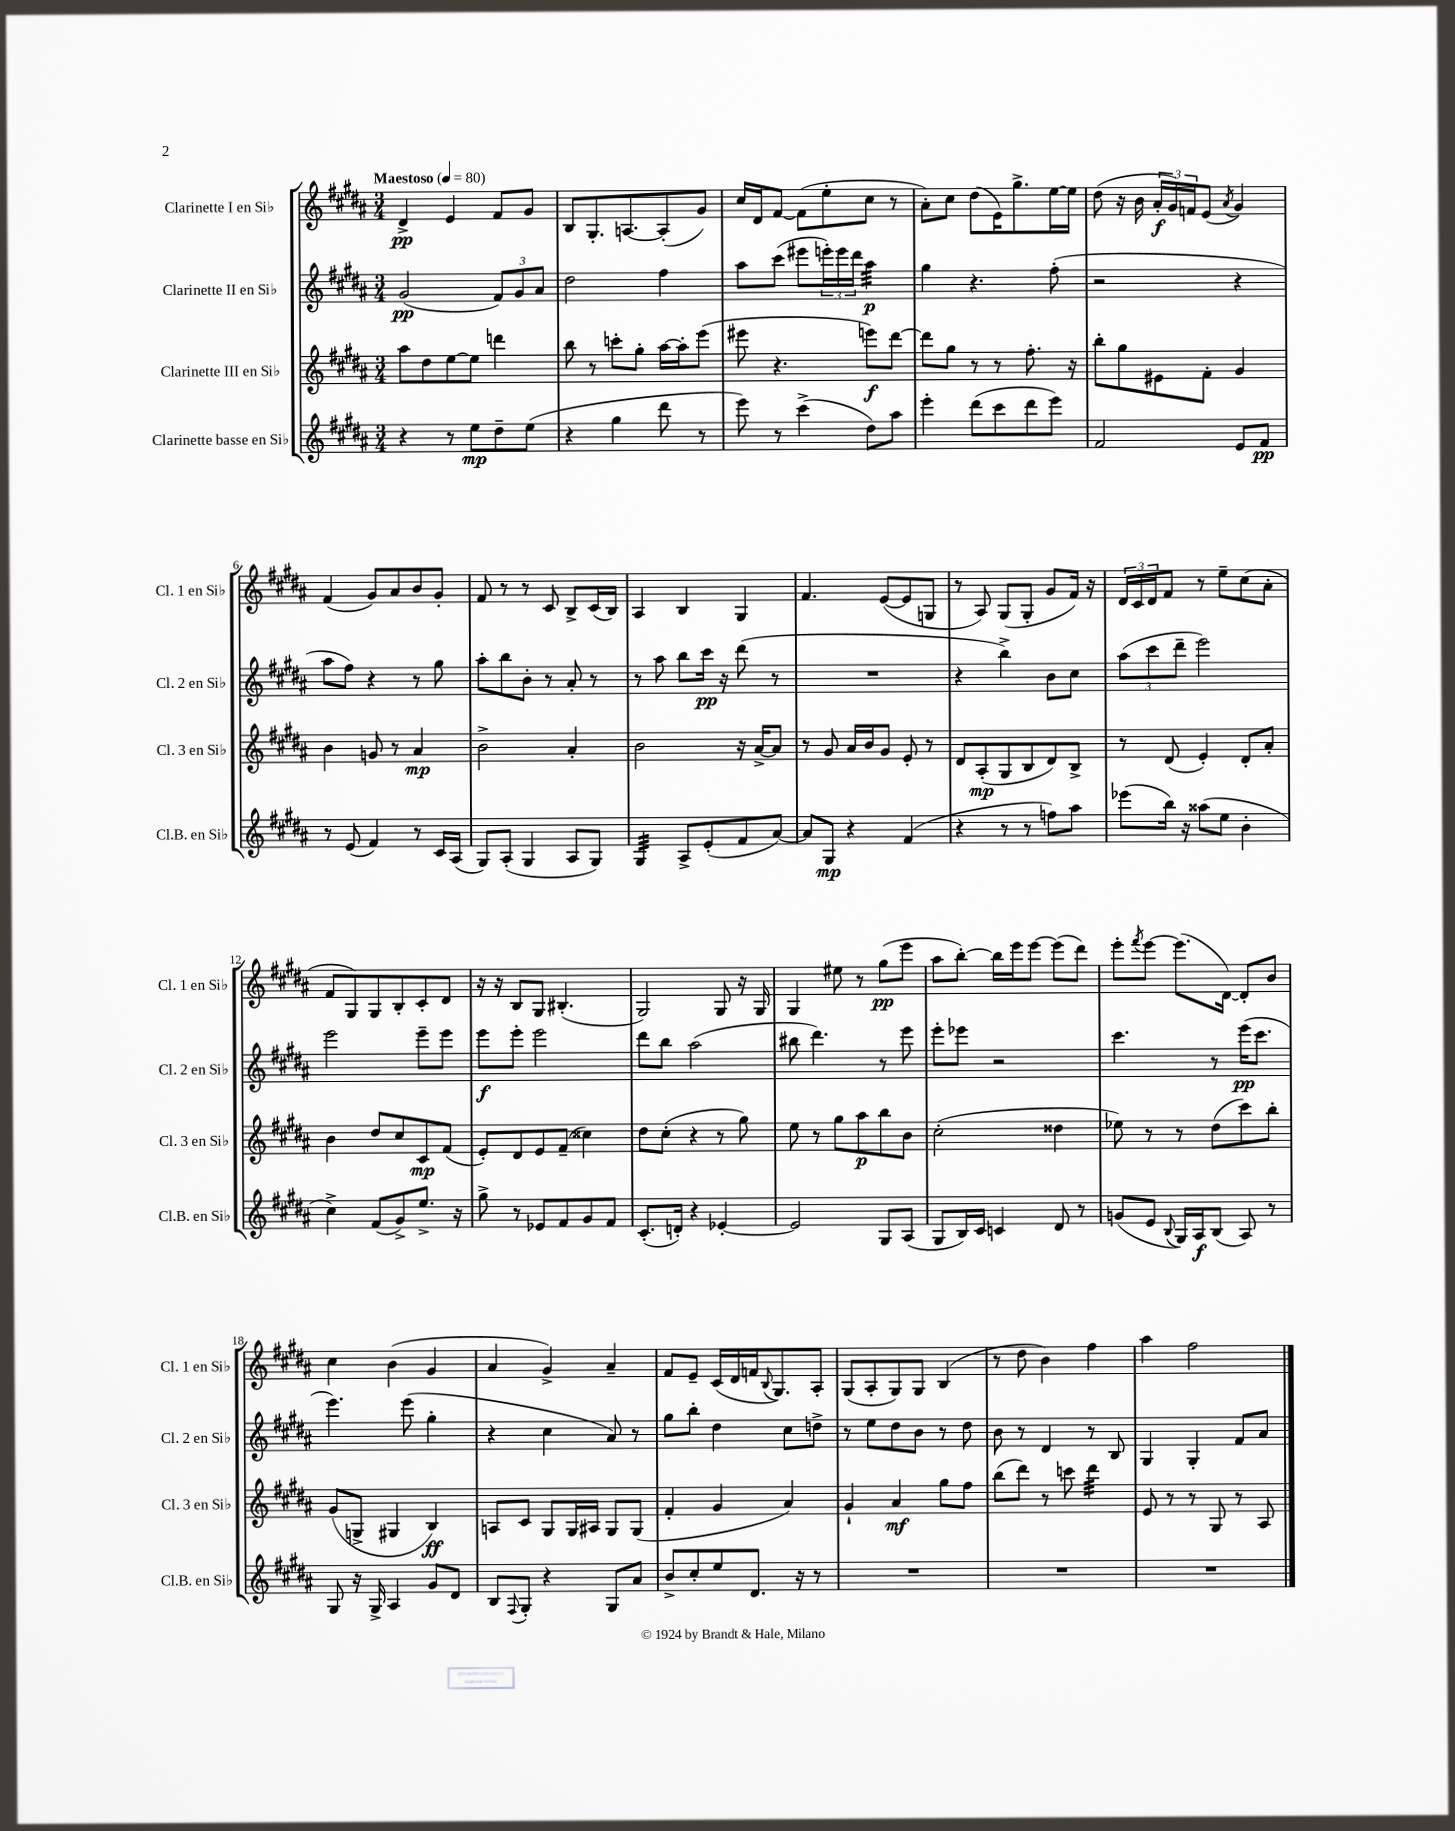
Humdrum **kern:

**kern	**kern	**kern	**kern
*staff4	*staff3	*staff2	*staff1
*clefG2	*clefG2	*clefG2	*clefG2
*k[f#c#g#d#a#]	*k[f#c#g#d#a#]	*k[f#c#g#d#a#]	*k[f#c#g#d#a#]
*M3/4	*M3/4	*M3/4	*M3/4
*MM80	*MM80	*MM80	*MM80
4r	8aa#\L	(2g#/	4d#^/
.	8dd#\	.	.
8r	[8ee\	.	4e/
8ee\L	8ee\]J	.	.
8dd#~\	4ddd\	12f#/L)	8f#/L
.	.	12g#/	.
(8ee\J	.	.	8g#/J
.	.	12a#/J	.
=	=	=	=
4r	8bb\	2dd#\	8B/L
.	8r	.	8.G#'/
4gg#\	8ccc'\L	.	.
.	.	.	[8.A/
.	8gg#'\J	.	.
8ddd#\	[16aa#\LL	4ff#\	(8A'/]
.	16aa#'\]J	.	.
8r	(8eee\J	.	8g#/J)
=	=	=	=
8eee\)	8eee#\	8aa#\L	16cc#/LL
.	.	.	16d#/J
8r	4.r	(8ccc#\J	[8f#/J
(4ccc#^\	.	8eee#\L	(8f#\]L
.	.	24eee'\L)	8ee'\
.	.	24eee\	.
.	.	24ddd#\JJ	.
8dd#\L)	8eee\L)	4aa#\	8cc#\J
8aa#\J	[8ddd#\J	.	8r
=	=	=	=
4eee'\	8ddd#\]L	4gg#\	8a#'\L)
.	8gg#\J	.	8cc#\J
(8ddd#\L	8r	4.r	(8dd#\L
8ccc#\	8r	.	16e\K)
.	.	.	8.gg#^\
8ddd#\	8.ff#'\	.	.
8eee\J)	.	(8ff#'\	[16ee\L
.	16r	.	16ee\]JJ
=	=	=	=
2f#/	8bb'\L	2r	(8dd#\
.	8gg#\	.	16r
.	.	.	16b\
.	8e#\	.	24a#'/LL
.	.	.	24g#/)
.	.	.	24f/J
.	8f#'\J	.	(8e/J
.	.	.	8qa#/
8e/L	4g#/	4r	4g#/)
8f#/J	.	.	.
=	=	=	=
8r	4b\	8aa#\L	(4f#/
(8e/	.	8ff#\J)	.
4f#/)	8g/	4r	8g#/L)
.	8r	.	8a#/
8r	4a#/	8r	8b/
16c#/LL	.	8gg#\	8g#'/J
(16A#/JJ	.	.	.
=	=	=	=
8G#/L)	2b^\	8aa#'\L	8f#/
(8A#'/J	.	8bb\	8r
4G#/	.	8b'\J	8r
.	.	8r	8c#/
8A#/L	4a#'/	8a#'/	8B^/L
8G#/J)	.	8r	(16c#/L
.	.	.	16B/JJ)
=	=	=	=
4G#/	2b\	8r	4A#/
.	.	8aa#\	.
8A#^/L	.	8bb\L	4B/
(8e'/	.	16ccc#\Jk	.
.	.	16r	.
8f#/	16r	(8ddd#\	4G#/
.	[16a#^/LK	.	.
[8a#/J)	8a#/]J	8r	.
=	=	=	=
8a#/]L	8r	2.r	4.f#/
8G#/J	8g#/	.	.
4r	16a#/LL	.	.
.	16b/J	.	.
.	8g#/J	.	([8e/L
(4f#/	8e'/	.	8e/]
.	8r	.	8G/J
=	=	=	=
4r	8d#/L	4r	8r
.	(8A#'/	.	8A#/)
8r	8G#/	4bb^\)	(8G#/L
8r	8B/	.	8G#'/J
8ff\L)	8d#/)	8b\L	8g#/L
8aa#\J	8B^/J	8cc#\J	16f#/Jk)
.	.	.	16r
=	=	=	=
(8eee-\L	8r	(12aa#\L	24d#/LL
.	.	.	24c#/
.	.	12ccc#\	24d#/J
16bb\Jk)	(8d#/	.	8f#/J
.	.	12ddd#~\J	.
16r	.	.	.
(8aa##\L	4e'/)	2eee\)	8r
8ee\J	.	.	8ee~\L
4b'\	8d#'/L	.	(8cc#\
.	8a#'/J	.	8a#'\J
=	=	=	=
4cc#^\)	4b\	2eee\	8f#/L
.	.	.	8G#/)
(8f#/L	8dd#/L	.	8G#/
8g#^/)	8cc#/	.	8B'/
8.ee^/J	8c#/	8eee~\L	8c#'/
.	(8f#/J	8eee\J	8d#/J
16r	.	.	.
=	=	=	=
8gg#^\	8e'/L)	8eee\L	16r
.	.	.	16r
8r	8d#/	8eee'\J	8B/L
8e-/L	8e/	2eee\	8G#/J
8f#/	(8f#~/J	.	(4.B#'/
8g#/	4cc##\)	.	.
8f#/J	.	.	.
=	=	=	=
(8.c#'/L	8dd#\L	8ddd#\L	2G#/)
.	(8cc#'\J	8bb\J	.
16d'/Jk)	.	.	.
4r	4r	(2aa#\	.
[4e-'/	8r	.	8G#/
.	8gg#\)	.	16r
.	.	.	16G#/
=	=	=	=
2e-/]	8ee\	8bb#\	4G#/
.	8r	4.ddd#\)	.
.	8gg#\L	.	8ee#\
.	8aa#\	.	8r
8G#/L	8bb\	8r	(8gg#\L
(8A#/J	8b\J	8eee\	8eee\J
=	=	=	=
8G#/L	(2cc#'\	8eee'\L	8aa#\L
16B/L)	.	8eee-\J	[8bb'\J)
16c#/JJ	.	.	.
4c/	.	2r	16bb\]LL
.	.	.	16eee\J
.	.	.	[8eee\J
8d#/	4dd##\	.	(8eee\]L
8r	.	.	8ddd#\J)
=	=	=	=
(8g/L	8ee-\)	4.ccc#\	8eee'\L
.	.	.	8qfff#/
8e/J	8r	.	[8eee\J
8qqB/	.	.	.
16G#/LL)	8r	.	(8.eee\]L
16A#/J	.	.	.
(8B/J	(8dd#\L	8r	.
.	.	.	[16d#\Jk)
8A#/)	8ccc#\)	(16eee\LK	8d#'/]L
.	.	8.ccc#\J	.
8r	8bb'\J	.	8b/J
=	=	=	=
8G#/	(8g#/L	4.eee\)	4cc#\
16r	8G^/J	.	.
16G#^/	.	.	.
4A#/	4G#/	.	(4b\
.	.	(8eee\	.
8g#/L	4B/)	4gg#'\	4g#/
8d#/J	.	.	.
=	=	=	=
8B/L	8A/L	4r	4a#/
8qqF#/	.	.	.
8G#'/J	8c#/J	.	.
4r	8G#/L	4cc#\	4g#^/)
.	16G#/L	.	.
.	16A#/JJ	.	.
8G#/L	8G#/L	8a#/)	4a#~/
8a#/J	(8G#/J	8r	.
=	=	=	=
8b^/L	4f#'/	8gg#\L	8f#/L
8cc#'/	.	8bb'\J	8e~/J
8ee/	4g#/	4dd#\	(16c#/LL
.	.	.	16d#/
8.d#/J	.	.	16f/J
.	.	.	8qqB/
.	.	.	8.G#/)
.	4a#/)	8cc#\L	.
16r	.	.	.
8r	.	8dd^\J	8A#'/J
=	=	=	=
2.r	4g#`/	8r	(8G#/L
.	.	8ee\L	8A#'/
.	4a#/	8dd#\	8G#/)
.	.	8b\J	8G#/J
.	8gg#\L	8r	(4B/
.	8ff#\J	8dd#\	.
=	=	=	=
2.r	(8bb\L	8b\	8r
.	8ddd#\J)	8r	8dd#\
.	8r	4d#/	4b\)
.	8ccc\	.	.
.	4ddd#\	8r	4ff#\
.	.	8B/	.
=	=	=	=
2.r	8e/	4G#/	4aa#\
.	8r	.	.
.	8r	4G#'/	2ff#\
.	8G#/	.	.
.	8r	8f#/L	.
.	8A#/	8a#/J	.
==	==	==	==
*-	*-	*-	*-
